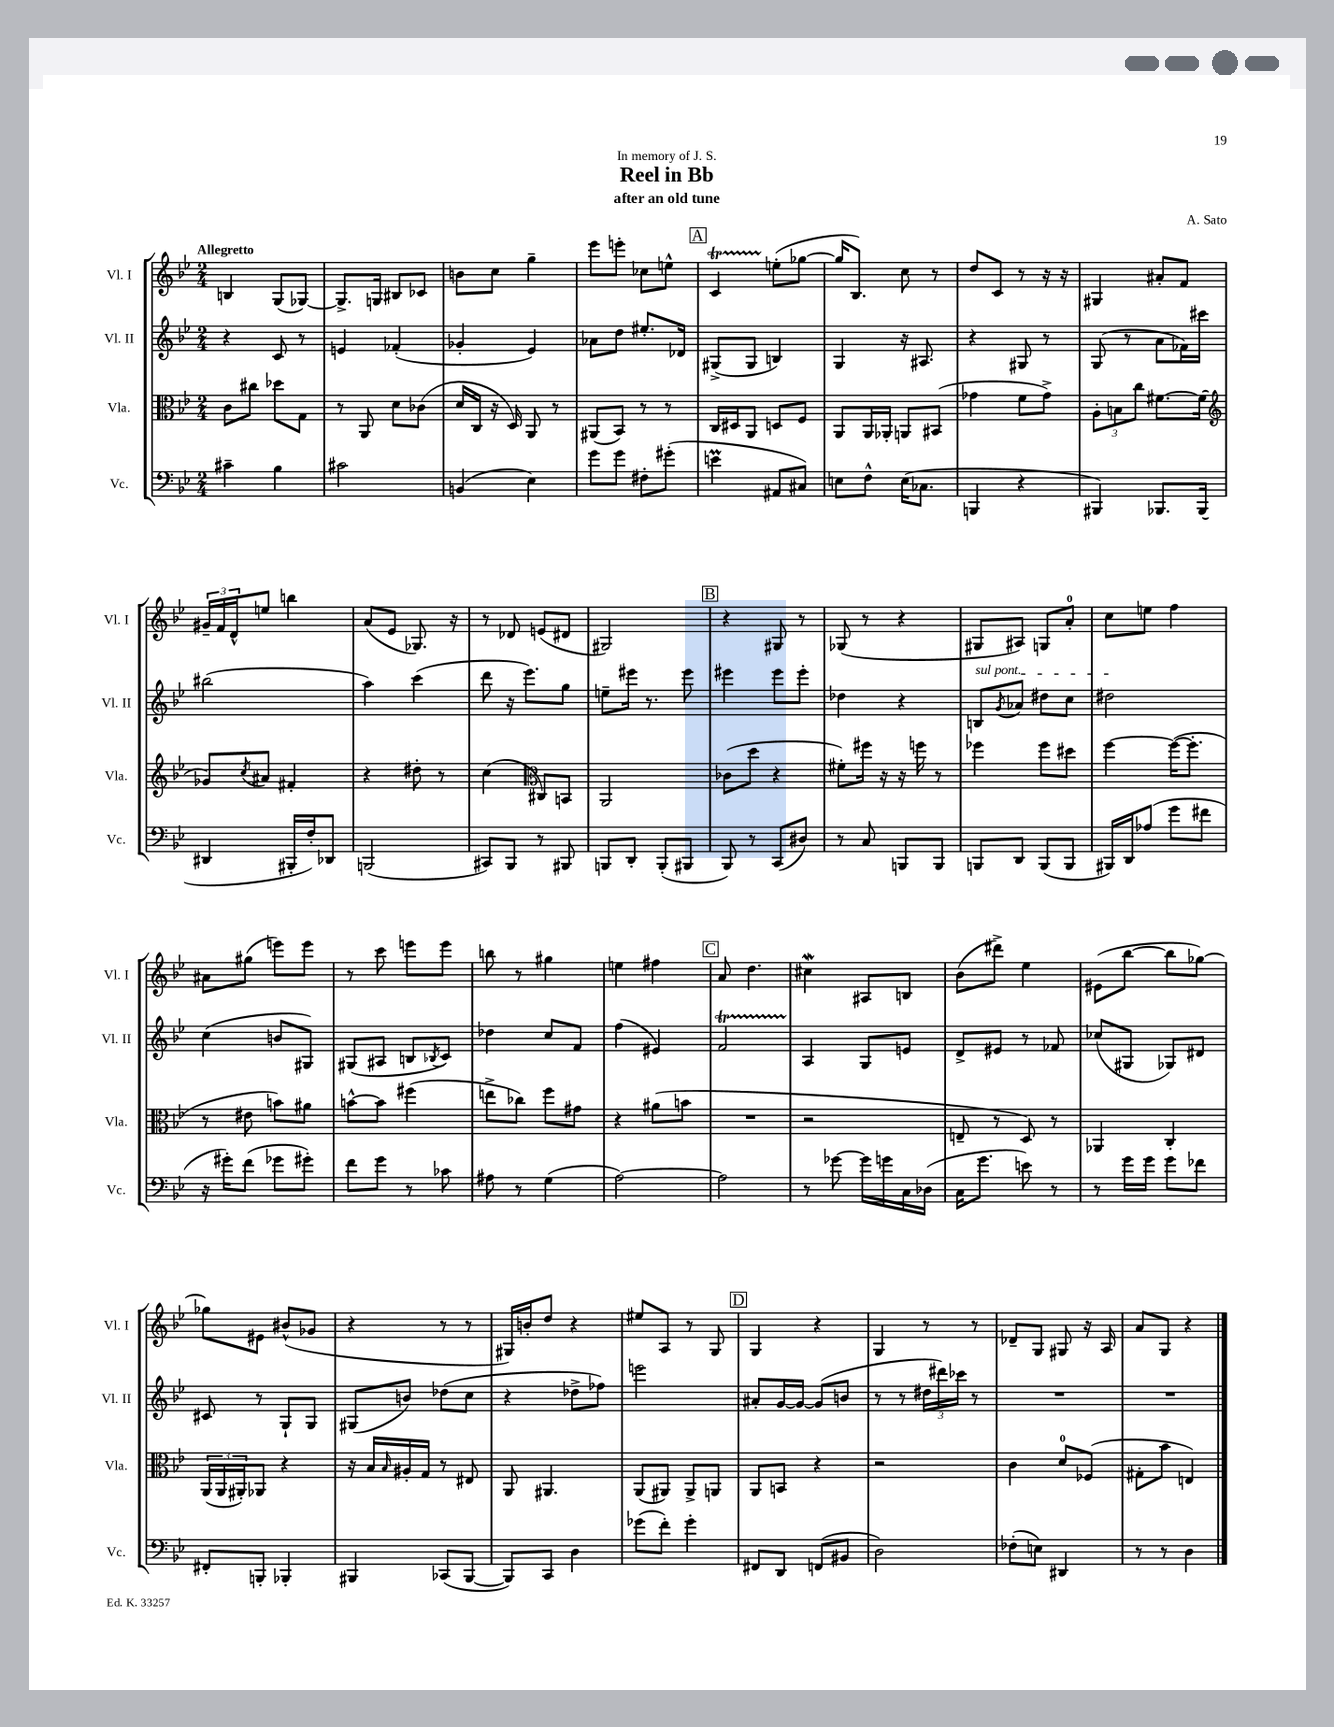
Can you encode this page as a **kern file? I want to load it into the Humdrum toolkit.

**kern	**kern	**kern	**kern
*staff4	*staff3	*staff2	*staff1
*clefF4	*clefC3	*clefG2	*clefG2
*k[b-e-]	*k[b-e-]	*k[b-e-]	*k[b-e-]
*M2/4	*M2/4	*M2/4	*M2/4
4c#~	8c	4r	4B
.	8cc#	.	.
4B-	8dd-	8c	(8G
.	8G	8r	[8G-)
=	=	=	=
2c#	8r	4e	8.G-^]
.	8AA	.	.
.	.	.	16G
.	8d	(4f-'	8B#
.	(8c-	.	8c-
=	=	=	=
(4BB	16d	4g-'	8b
.	16C	.	.
.	16r	.	8cc
.	16D)	.	.
4E-)	8AA	4e-)	4gg~
.	8r	.	.
=	=	=	=
8g	(8AA#	8a-	8eee-
8g	8BB-)	8dd	8eee'
8F#'	8r	8.ee#'	8cc-
(8g#'	8r	.	8ee^^
.	.	16d-	.
=	=	=	=
4e	16C	(8G#^	4c
.	16D#	.	.
.	8AA	8G#	.
8AA#	8D	4B)	(8ee'
8C#)	8F	.	[8gg-
=	=	=	=
8E	8AA	4G	16gg-]
.	.	.	8.B-)
8F^^	16AA	.	.
.	16AA-'	.	.
(16E	8AA	16r	8cc
8.C-	.	8.A#	.
.	(8BB#	.	8r
=	=	=	=
4BBB	4g-	4r	8dd
.	.	.	8c
4r	8f	8G#	8r
.	8g-^)	8r	16r
.	.	.	16r
=	=	=	=
4BBB#)	12A'	(8G	4G#
.	12B	.	.
.	.	8r	.
.	12cc	.	.
8.BBB-	[8.f#	8a	8a#'
.	.	16f-)	8f
(16BBB-	(16f#]	16ccc#	.
=	=	=	=
*	*clefG2	*	*
4DD#	8g-)	(2bb#	24g#~
.	.	.	24f
.	.	.	24d^^
.	8qcc	.	.
.	8a#	.	8ee
16BBB#'	4f#'	.	4bb
16F')	.	.	.
8DD-	.	.	.
=	=	=	=
(2BBB	4r	4aa)	(8a
.	.	.	8e-
.	8dd#'	(4ccc	8.G-)
.	8r	.	.
.	.	.	16r
=	=	=	=
8CC#)	(4cc	8ddd	8r
8BBB-	.	16r	8d-
.	.	8.eee-)	.
*	*clefC3	*	*
8r	8C#)	.	(8e
8BBB#	8BB	8gg	8d#
=	=	=	=
8BBB	2AA	8ee~	2G#)
8DD'	.	16eee#	.
.	.	8.r	.
(8BBB'	.	.	.
8BBB#	.	8eee#	.
=	=	=	=
8BBB-)	(8c-	4eee#	4r
8r	8dd	.	.
(8CC	4r	8eee#	8G#
8D#)	.	8eee#'	8r
=	=	=	=
8r	8f#')	4dd-	(8G-
8C	16ff#	.	8r
.	16r	.	.
8BBB	16r	4r	4r
.	16ff	.	.
8BBB	8r	.	.
=	=	=	=
8BBB	4ff-	8B	8G#
.	.	8qg	.
8DD	.	8a-	8A#)
(8BBB	8ff-	8dd#	8G
8BBB	8dd#	8cc	8a'
=	=	=	=
16BBB#)	[4ff	2dd#	8cc
16DD	.	.	.
(8A-	.	.	8ee
8g	(16ff_	.	4ff
.	8.ff']	.	.
8f#	.	.	.
=	=	=	=
16r	8r	(4cc	8a#
16g#')	.	.	.
(8f	8e#	.	(8gg#
8g-	8b)	8b	8eee)
8g#')	8a#	8G#)	8eee
=	=	=	=
8f	[8b^^	(8G#	8r
8g	8b]	8A#	8ccc
8r	(4ff#	8B	8eee
.	.	8qB-	.
8c-	.	8c)	8eee
=	=	=	=
8A#	8ee^	4dd-	8bb
8r	8cc-)	.	8r
(4G	8ff	8cc	4gg#
.	8g#	8f	.
=	=	=	=
[2A)	4r	(4ff	4ee
.	(8a#	4e#)	4ff#
.	8b	.	.
=	=	=	=
2A]	2r	2f	8a
.	.	.	4.dd
=	=	=	=
8r	2r	4A	4cc#
[8g-	.	.	.
16g-]	.	8G	8A#
16g	.	.	.
16C	.	8e	8B
(16D-	.	.	.
=	=	=	=
16C	8E~	8d^	(8b-
8.g	.	.	.
.	8r	8e#	8ddd#^)
8e)	8D)	8r	4ee-
8r	8r	8f-	.
=	=	=	=
8r	4AA-	(8cc-	(8e#
16g	.	8G#	[8bb-
16g	.	.	.
8g	4C'	8G-)	8bb-]
8f-	.	8d#	[8gg-)
=	=	=	=
8FF#'	(24AA	8c#	8gg-]
.	24AA	.	.
.	24AA#')	.	.
8BBB'	8AA-	8r	8e#
4BBB-'	4r	8G`	(8b#^^
.	.	8G	8g-
=	=	=	=
4BBB#	16r	(8G#	4r
.	16B-	.	.
.	16qqB-	.	.
.	16A#'	8b)	.
.	16G	.	.
(8CC-	8r	(8dd-	8r
[8BBB#	8E#	8cc	8r
=	=	=	=
8BBB#])	8AA	4r	16G#)
.	.	.	16b'
8CC	4.AA#	.	8dd
4D	.	8dd-^	4r
.	.	8ff-)	.
=	=	=	=
(8g-	(8AA	2eee	8ee#
8f')	8AA#)	.	8A
4g-'	8AA#^	.	8r
.	8AA	.	8G
=	=	=	=
8FF#	8AA	8a#'	4G
8DD	8BB	[16g	.
.	.	16g_	.
(8FF	4r	(8g]	4r
8BB#	.	8b	.
=	=	=	=
2D)	2r	8r	4G
.	.	8r	.
.	.	24dd#	8r
.	.	24ddd#)	.
.	.	24ccc-	.
.	.	8r	8r
=	=	=	=
(8F-'	4c	2r	8d-~
8E)	.	.	8G
4DD#	8d	.	8G#
.	(8F-	.	16r
.	.	.	16A
=	=	=	=
8r	8G#'	2r	8a
8r	8b-	.	8G
4D	4E)	.	4r
==	==	==	==
*-	*-	*-	*-
